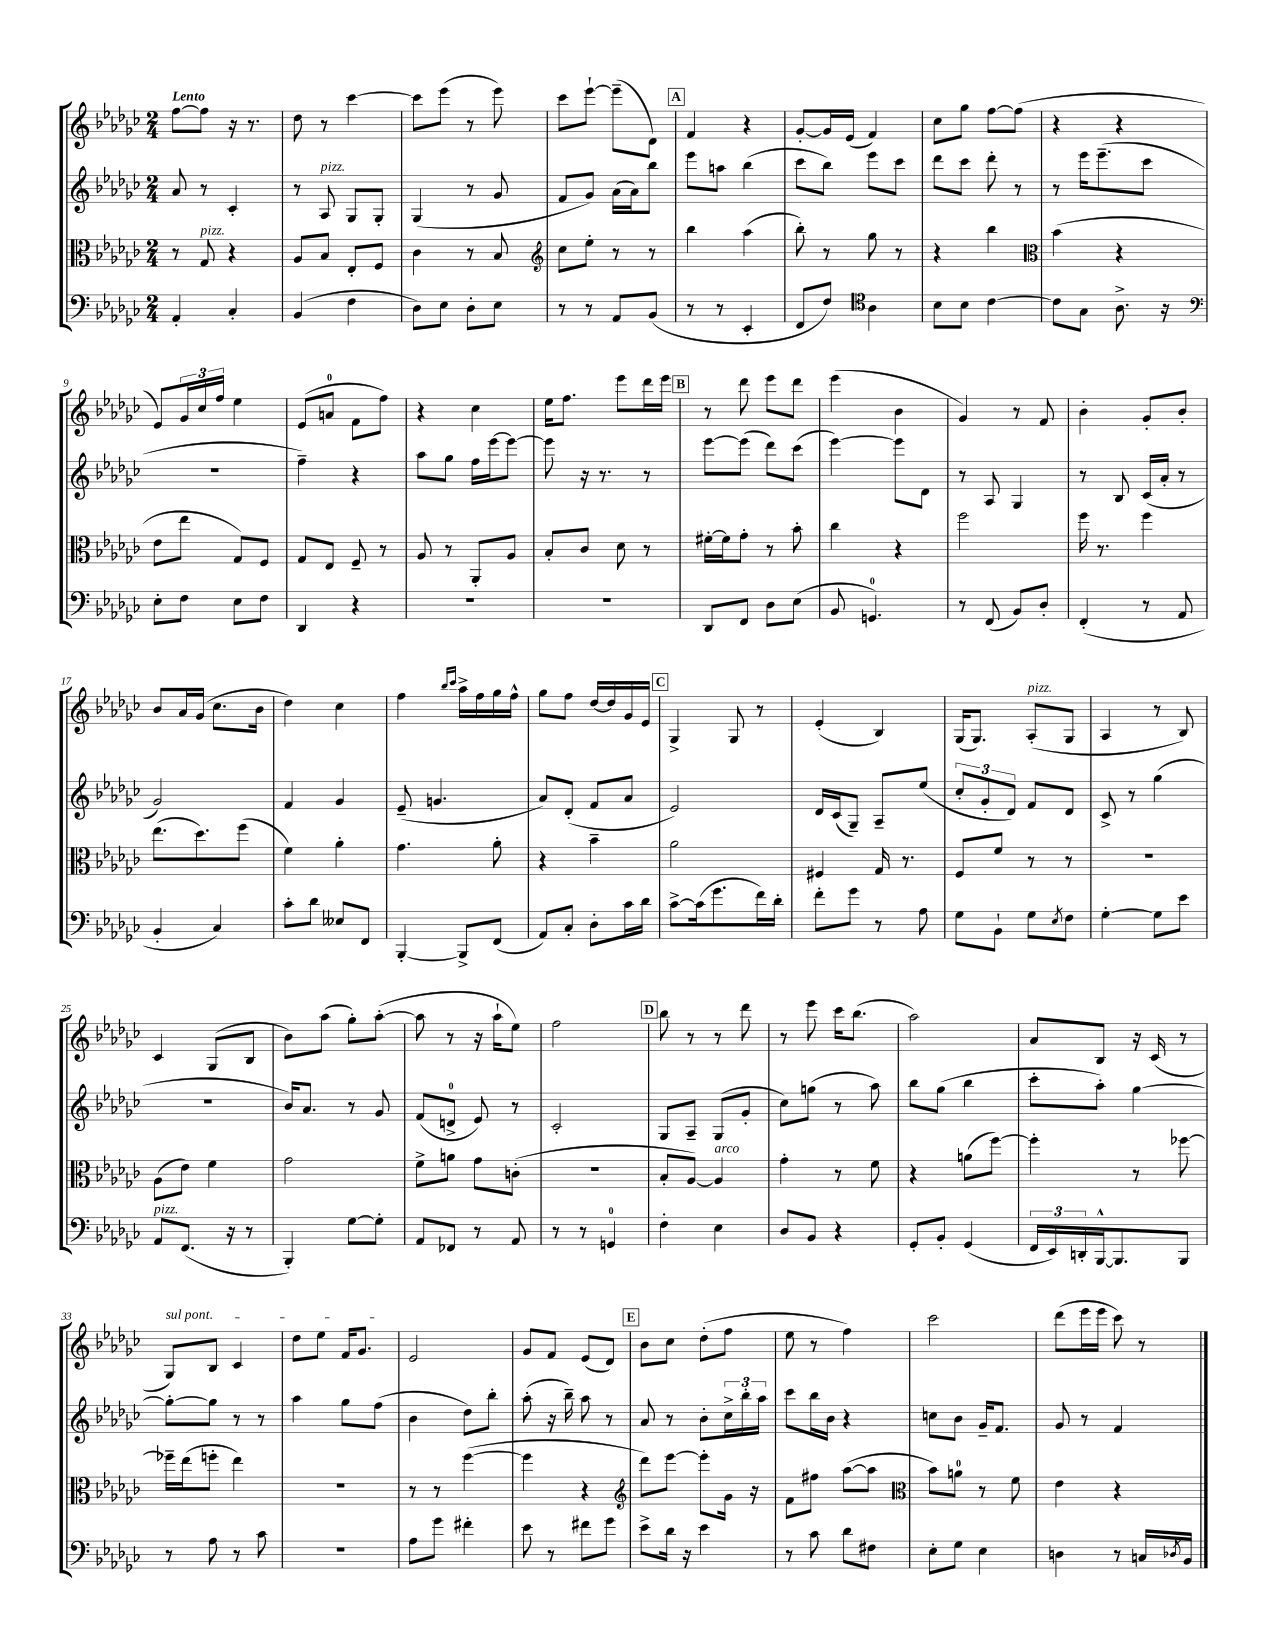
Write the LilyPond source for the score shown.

<<
\new StaffGroup <<
\new Staff = "s0" {
    \clef treble \key ges \major \numericTimeSignature \time 2/4 \tempo "Lento"
    f''8~ f''8 r16 r8. |
    des''8 r8 ces'''4~ |
    ces'''8 ees'''8( r8 ees'''8) |
    ces'''8 ees'''8~-! ees'''8--( des'8) |
    \mark \markup { \box "A" } f'4 r4 |
    ges'8~-. ges'16 ees'16( f'4) |
    ces''8 ges''8 f''8~ f''8( |
    r4 r4 |
    ees'8) \tuplet 3/2 { ges'16 ces''16 f''16 } ees''4 |
    ees'8( a'8-0 f'8 f''8) |
    r4 ces''4 |
    ees''16 f''8. ees'''8 des'''16 ees'''16 |
    \mark \markup { \box "B" } r8 des'''8 ees'''8 des'''8 |
    ees'''4( bes'4 |
    ges'4) r8 f'8 |
    bes'4-. ges'8-. bes'8-. |
    bes'8 aes'16 ges'16( ces''8. bes'16 |
    des''4) ces''4 |
    f''4 \grace { bes''16 ces'''16 } aes''16-> f''16 ges''16 f''16-^ |
    ges''8 f''8 des''16~ des''16 ges'16 ees'16 |
    \mark \markup { \box "C" } ges4-> ges8 r8 |
    ees'4-.( bes4) |
    ges16( ges8.) aes8-.^\markup { \italic "pizz." }( ges8 |
    aes4 r8 bes8) |
    ces'4 ges8( bes8 |
    bes'8) aes''8( ges''8-.) aes''8~-.( |
    aes''8 r8 r16 aes''16-! ees''8) |
    f''2 |
    \mark \markup { \box "D" } bes''8 r8 r8 des'''8 |
    r8 ees'''8 ces'''16 bes''8.( |
    aes''2) |
    aes'8 bes8 r16 ces'16( r8 |
    \once \override TextSpanner.bound-details.left.text = \markup { \italic "sul pont." } ges8\startTextSpan) bes8 ces'4 |
    des''8 ees''8 f'16 ges'8.\stopTextSpan |
    ees'2 |
    ges'8 f'8 ees'8( des'8) |
    \mark \markup { \box "E" } bes'8 ces''8 des''8-.( f''8 |
    ees''8 r8 f''4) |
    ces'''2 |
    des'''8( ees'''16 ees'''16 ces'''8) r8 \bar "|." |
}
\new Staff = "s1" {
    \clef treble \key ges \major \numericTimeSignature \time 2/4
    aes'8 r8 ces'4-. |
    r8 aes8^\markup { \italic "pizz." } ges8 ges8-. |
    ges4( r8 ges'8 |
    f'8 ges'8) aes'16( aes'16) bes''8 |
    \mark \markup { \box "A" } ees'''8 a''8 bes''4( |
    ces'''8 bes''8) ees'''8 ces'''8 |
    des'''8 ces'''8 des'''8-. r8 |
    r8 ees'''16 ees'''8.--( ces'''8 |
    R2 |
    f''4--) r4 |
    aes''8 ges''8 f''16 ees'''16~ ees'''8~ |
    ees'''8 r16 r8. r8 |
    \mark \markup { \box "B" } ees'''8~ ees'''8( des'''8) ces'''8( |
    ees'''4~) ees'''8 des'8 |
    r8 aes8 ges4 |
    r8 bes8 ces'16( aes'16-. r8 |
    ges'2) |
    f'4 ges'4 |
    ees'8--( g'4. |
    aes'8) des'8-.( f'8 aes'8 |
    \mark \markup { \box "C" } ees'2) |
    des'16 ces'16( ges8--) aes8-- ees''8( |
    \tuplet 3/2 { ces''8-. ges'8-. des'8) } f'8 des'8 |
    ces'8-> r8 ges''4( |
    R2 |
    bes'16) aes'8. r8 ges'8 |
    f'8( d'8-0-> ees'8) r8 |
    ces'2-. |
    \mark \markup { \box "D" } ges8 aes8-- ges8( ges'8-. |
    ces''8) g''8( r8 aes''8) |
    bes''8 ges''8( bes''4 |
    ces'''8-. aes''8-.) ges''4~ |
    ges''8~-. ges''8 r8 r8 |
    aes''4 ges''8 f''8( |
    bes'4 des''8) bes''8-. |
    aes''8-.( r16 bes''16--) aes''8 r8 |
    \mark \markup { \box "E" } aes'8 r8 bes'8-. \tuplet 3/2 { ces''16-> bes''16-. aes''16 } |
    ces'''8 bes''16 bes'16 r4 |
    c''8 bes'8 ges'16-- f'8. |
    ges'8 r8 f'4 \bar "|." |
}
\new Staff = "s2" {
    \clef alto \key ges \major \numericTimeSignature \time 2/4
    r8 ges8^\markup { \italic "pizz." } r4 |
    aes8 bes8 ees8-. f8 |
    ces'4 r8 bes8 |
    \clef treble ces''8 ees''8-. r8 r8 |
    \mark \markup { \box "A" } bes''4 aes''4( |
    bes''8-.) r8 ges''8 r8 |
    r4 bes''4 |
    \clef alto bes'4( r4 |
    ees'8 ees''8 ges8) f8 |
    ges8 ees8 f8-- r8 |
    aes8 r8 aes,8-. aes8 |
    bes8-. ces'8 des'8 r8 |
    \mark \markup { \box "B" } fis'16~-. fis'16 ges'8-. r8 bes'8-. |
    ces''4 r4 |
    f''2 |
    f''16 r8. f''4 |
    ees''8.( des''8.) f''8( |
    f'4) aes'4-. |
    ges'4. aes'8-. |
    r4 bes'4-- |
    \mark \markup { \box "C" } aes'2 |
    fis4 ges16 r8. |
    f8 f'8 r8 r8 |
    R2 |
    aes8( ees'8) f'4 |
    ges'2 |
    f'8-> a'8 ges'8 c'8-.( |
    r2 |
    \mark \markup { \box "D" } bes8-. aes8~) aes4^\markup { \italic "arco" } |
    ges'4-. r8 f'8 |
    r4 a'8( f''8~) |
    f''4-. r8 fes''8~ |
    fes''16-- ees''16( f''8-. ees''4) |
    R2 |
    r8 r8 f''4~( |
    f''4 r4 |
    \mark \markup { \box "E" } \clef treble des'''8) ees'''8~ ees'''8-. ges'16 r16 |
    f'8 fis''8 aes''8~( aes''8 |
    \clef alto bes'8) a'8-0 r8 f'8 |
    ees'4 r4 \bar "|." |
}
\new Staff = "s3" {
    \clef bass \key ges \major \numericTimeSignature \time 2/4
    aes,4-. ces4-. |
    bes,4( f4 |
    des8) ees8 des8-. ees8 |
    r8 r8 aes,8 bes,8( |
    \mark \markup { \box "A" } r8 r8 ees,4-. |
    f,8 f8) \clef tenor aes4 |
    bes8 bes8 ces'4~ |
    ces'8 ges8 aes8.-> r16 |
    \clef bass ees8-. f8 ees8 f8 |
    des,4 r4 |
    R2 |
    R2 |
    \mark \markup { \box "B" } des,8 f,8 des8 ees8( |
    bes,8 g,4.-0) |
    r8 f,8( bes,8) des8-. |
    f,4-.( r8 aes,8 |
    bes,4-. ces4) |
    ces'8-. des'8 eeses8 f,8 |
    bes,,4~-. bes,,8-> f,8( |
    aes,8) ces8-. des8-. ces'16 des'16 |
    \mark \markup { \box "C" } ces'8~-> ces'16( ges'8. f'16) des'16-. |
    f'8-. ges'8 r8 aes8 |
    ges8 bes,8-! ges8 \acciaccatura { ees8 } f8 |
    ges4~-. ges8 ees'8 |
    aes,8^\markup { \italic "pizz." } f,8.( r16 r8 |
    bes,,4-.) ges8~ ges8-. |
    aes,8 fes,8 r8 aes,8 |
    r8 r8 g,4-0 |
    \mark \markup { \box "D" } f4-. ees4 |
    des8 bes,8 r4 |
    ges,8-. bes,8-. ges,4( |
    \tuplet 3/2 { f,16 ees,16) d,16-. } bes,,16~-^ bes,,8. bes,,8 |
    r8 aes8 r8 ces'8 |
    R2 |
    aes8 ges'8 fis'4-. |
    ees'8 r8 fis'8 ges'8 |
    \mark \markup { \box "E" } ees'8-> des'16 r16 ees'4 |
    r8 ces'8 des'8 fis8 |
    ees8-. ges8 ees4 |
    d4 r8 c16 \acciaccatura { des8 } bes,16 \bar "|." |
}
>>
>>
